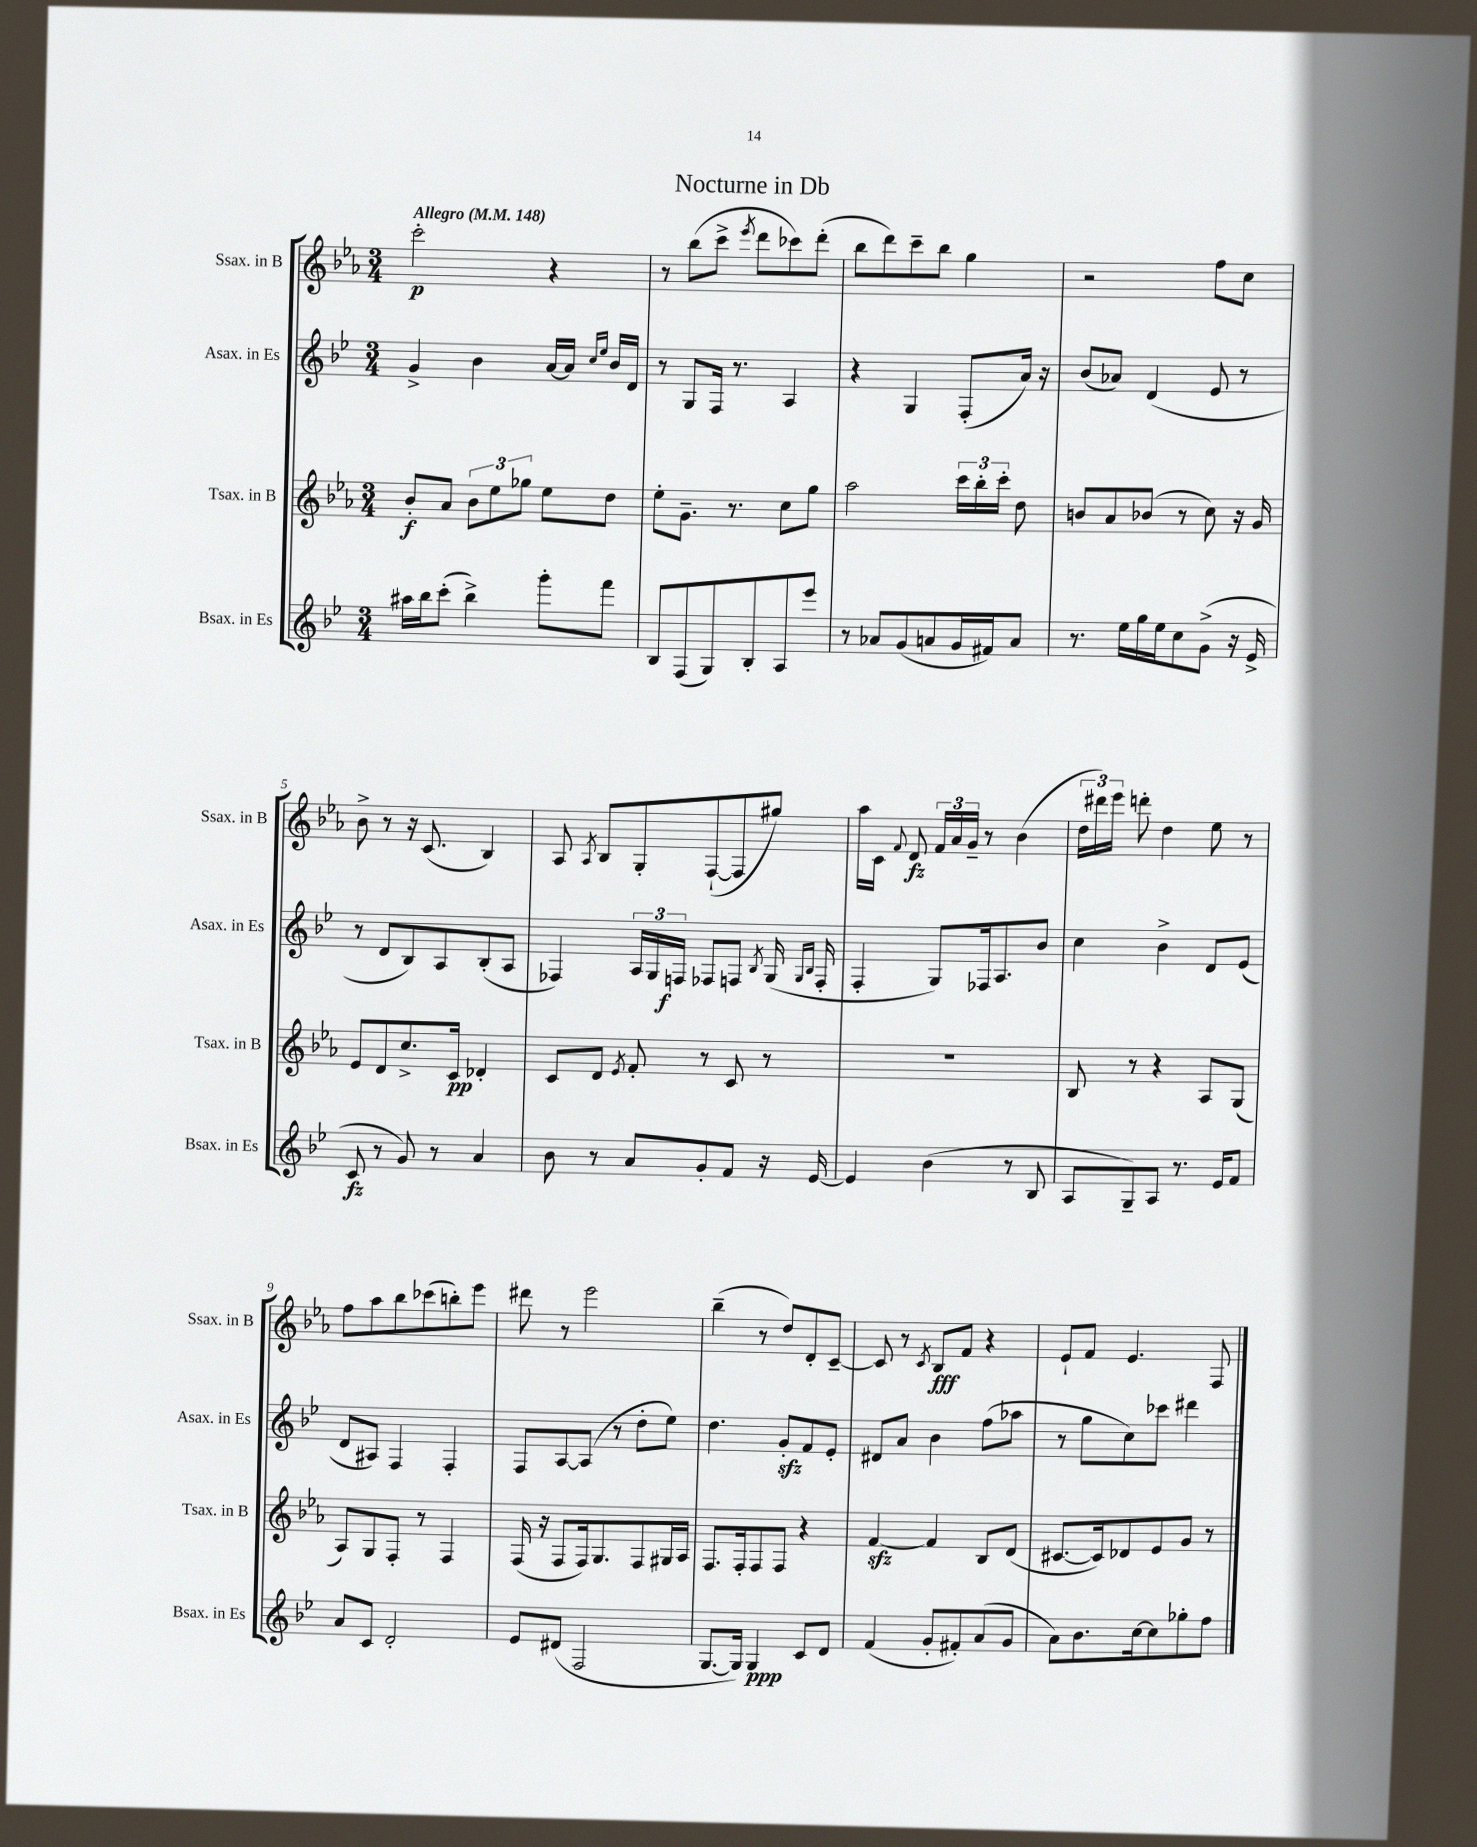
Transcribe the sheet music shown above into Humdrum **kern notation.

**kern	**kern	**kern	**kern
*staff4	*staff3	*staff2	*staff1
*clefG2	*clefG2	*clefG2	*clefG2
*k[b-e-]	*k[b-e-a-]	*k[b-e-]	*k[b-e-a-]
*M3/4	*M3/4	*M3/4	*M3/4
*MM148	*MM148	*MM148	*MM148
16aa#	8b-'	4g^	2ccc'
16bb-	.	.	.
(8ccc'	8a-	.	.
4bb-^)	12b-	4b-	.
.	12ee-	.	.
.	12gg-	.	.
8ggg'	8ee-	[16a	4r
.	.	16a]	.
.	.	16qqcc	.
.	.	16qqee-	.
8fff	8dd	16b-	.
.	.	16d	.
=	=	=	=
8B-	8ee-'	8r	8r
(8F	8.g~	8G	(8bb-
8G)	.	16F	8ccc^
.	8.r	8.r	.
.	.	.	8qeee-
8B-'	.	.	8ddd
8A	8cc	4A	8ccc-)
8eee-	8gg	.	(8ddd'
=	=	=	=
8r	2aa-	4r	8bb-
8a-	.	.	8ddd)
(8g	.	4G	8ccc~
8a	.	.	8bb-
16g	24ccc	(8F'	4gg
.	24bb-'	.	.
16f#)	.	.	.
.	24ccc'	.	.
8a	8dd	16a)	.
.	.	16r	.
=	=	=	=
8.r	8b	(8b-	2r
.	8a-	8a-)	.
16ee-	.	.	.
16gg	(8b-	(4d	.
16ee-	.	.	.
8cc	8r	.	.
(8g^	8cc)	8e-	8ff
16r	16r	8r	8cc
16e-^	16g	.	.
=	=	=	=
8c	8e-	8r	8b-^
8r	8d	8d	8r
8g)	8.cc^	8B-)	16r
.	.	.	(8.c
8r	.	8A	.
.	16c	.	.
4a	4d-'	(8B-'	4B-)
.	.	8A	.
=	=	=	=
8b-	8c	4F-)	8A-
.	.	.	8qA-
8r	8d	.	8B-
.	8qe-	.	.
8a	8f'	24A	8G'
.	.	24G	.
.	.	24F	.
8g'	8r	8F-	([8F`
8f	8c	8F	8F]
.	.	8qB-	.
16r	8r	(16G	8gg#)
.	.	16qqG	.
.	.	16qqB-	.
[16e-	.	16F'	.
=	=	=	=
4e-]	2.r	4F'	16aa-
.	.	.	16c
.	.	.	8qqf
.	.	.	8d
(4b-	.	8G)	24f
.	.	.	24a-
.	.	.	24g~
.	.	16F-	8r
.	.	8.A	.
8r	.	.	(4b-
8B-	.	8b-	.
=	=	=	=
8A	8B-	4cc	24dd
.	.	.	24ddd#)
.	.	.	24eee-
8G~)	8r	.	8ddd'
8A	4r	4b-^	4dd
8.r	.	.	.
.	8A-	8d	8ee-
16e-	.	.	.
8f	(8G	(8e-	8r
=	=	=	=
8a	8A-)	8d	8ff
8c	8G	8A#)	8aa-
2d'	8F'	4F	8bb-
.	8r	.	(8ccc-
.	4F	4F'	8bb')
.	.	.	8eee-
=	=	=	=
8e-	(16F	8F	8ddd#
.	16r	.	.
(8d#	8F	[8A	8r
2F	16F)	(8A]	2eee-
.	8.G	.	.
.	.	8r	.
.	8F	8dd'	.
.	16G#	8ee-)	.
.	16A-	.	.
=	=	=	=
[8.G	8.F	4.dd	(4bb-~
16G])	16F'	.	.
4G	8F	.	8r
.	8F	8g'	8dd)
8c	4r	8f	8d'
8d	.	8e-'	[8c~
=	=	=	=
(4f	[4f	8d#	8c]
.	.	8a	8r
.	.	.	8qc
8g'	4f]	4b-	8B-
8f#')	.	.	8f
(8a	8B-	(8ff	4r
8g	(8d	8aa-	.
=	=	=	=
8a)	[8.c#	8r	8e-`
8.b-	.	8gg	8f
.	16c#])	.	.
.	8d-	8cc)	4.e-
[16cc	.	.	.
8cc]	8e-	8ccc-	.
8gg-'	8g	4ddd#	.
8ff	8r	.	8F
==	==	==	==
*-	*-	*-	*-
